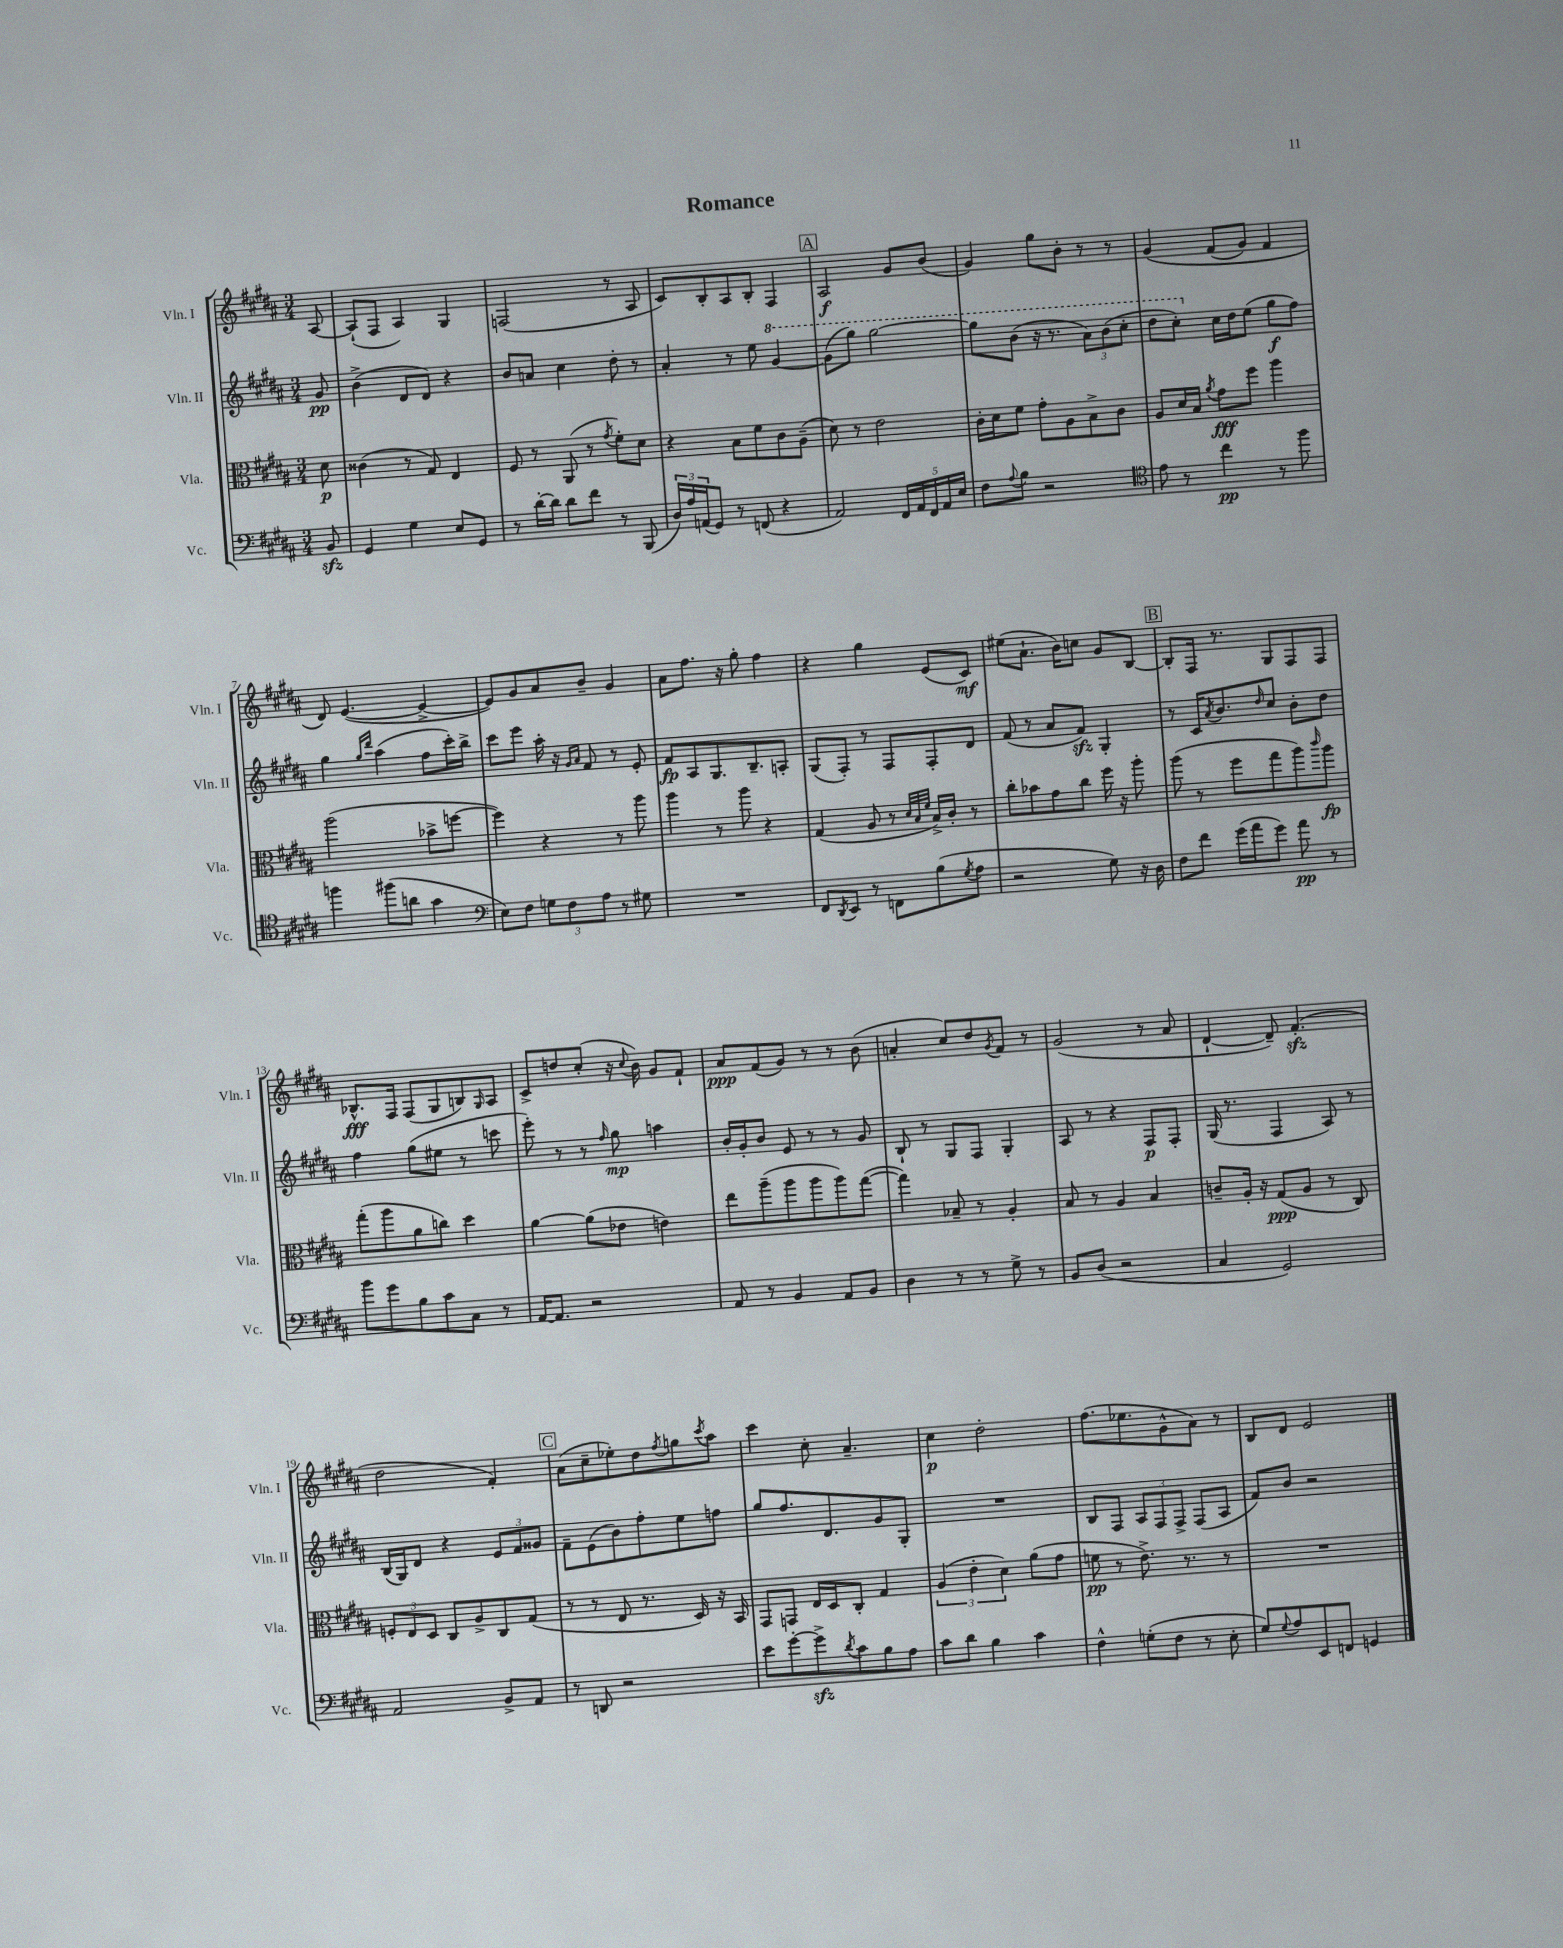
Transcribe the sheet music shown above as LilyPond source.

\header { title = "Romance" }
<<
\new StaffGroup <<
\new Staff = "s0" \with { instrumentName = "Vln. I" shortInstrumentName = "Vln. I" } {
    \clef treble \key b \major \numericTimeSignature \time 3/4 \partial 8
    ais8~ |
    ais8-!( fis8 ais4) gis4 |
    f2( r8 ais8 |
    cis'8) b8-. ais8 b8-. fis4 |
    \mark \markup { \box "A" } ais2\f gis'8 b'8( |
    gis'4) gis''8 b'8-. r8 r8 |
    gis'4\( fis'8( gis'8) fis'4 |
    dis'8\) e'4.~( e'4~-> |
    e'8) gis'8 ais'8 b'8-- gis'4 |
    ais'8 fis''8. r16 gis''8-. fis''4 |
    r4 gis''4 e'8( cis'8\mf) |
    eis''8( ais'8.-! b'16) c''8 gis'8 b8~ |
    \mark \markup { \box "B" } b8-. fis16 r8. gis8 fis8 fis8 |
    bes8.-^\fff fis16 fis8( gis8 b8) \grace { gis16 } ais8 |
    cis'8-> d''8 cis''8-.( r16 \appoggiatura { cis''8 } b'16) gis'8 fis'8-! |
    ais'8\ppp fis'8( gis'8) r8 r8 b'8( |
    a'4-. cis''8) dis''8 \acciaccatura { gis'8 } fis'8 r8 |
    gis'2( r8 ais'8 |
    dis'4~-! dis'8--) fis'4.-.\sfz( |
    dis''2 fis'4-.) |
    \mark \markup { \box "C" } ais'8( cis''8-- ees''8-.) dis''8 \acciaccatura { fis''8 } g''8 \acciaccatura { cis'''8 } ais''8 |
    cis'''4 cis''8-. ais'4.-- |
    cis''4\p dis''2-. |
    fis''8.( ees''8. gis'8-^ ais'8) r8 |
    b8 dis'8 e'2 \bar "|." |
}
\new Staff = "s1" \with { instrumentName = "Vln. II" shortInstrumentName = "Vln. II" } {
    \clef treble \key b \major \numericTimeSignature \time 3/4 \partial 8
    gis'8\pp |
    b'4->( dis'8 dis'8) r4 |
    b'8 a'8 cis''4 dis''8-. r8 |
    ais'4-. r8 e''8 \ottava #1 gis''4~ |
    \mark \markup { \box "A" } gis''8( gis'''8) gis'''2~ |
    gis'''8 b''8( r16 r8. \tuplet 3/2 { ais''8) b''8( cis'''8-. } |
    dis'''8 cis'''8-.) \ottava #0 cis''16 dis''16 e''8( gis''8\f fis''8) |
    gis''4 \grace { gis''16 dis'''16 } ais''4( fis''8 cis'''16-.) b''16-> |
    cis'''8 e'''8 ais''16-. r16 \grace { gis'16 ais'16 } fis'8 r8 e'8-. |
    fis'8\fp ais8 gis8. b8.-- a8-. |
    gis8( fis8-.) r8 fis8 fis8-. dis'8 |
    fis'8( r8 ais'8 fis'8\sfz) gis4-. |
    \mark \markup { \box "B" } r8 cis'16 \acciaccatura { ais'8 } b'8. \grace { dis''16 } cis''8 b'8-. dis''8 |
    fis''4 gis''8( eis''8 r8 c'''8 |
    e'''8-.) r8 r8 \grace { fis''16 } gis''8\mp a''4 |
    b'16-. gis'16-. b'8 e'8 r8 r8 gis'8 |
    b8-! r8 gis8 fis8 gis4-. |
    ais8 r8 r4 fis8\p fis8-. |
    gis16( r8. fis4 ais8) r8 |
    b16( gis16) dis'8 r4 \tuplet 3/2 { e'8 fis'8 gisis'8 } |
    \mark \markup { \box "C" } fis'8-- e'8( b'8) fis''8-. e''8 f''8 |
    gis''8 fis''8. dis'8. gis'8 gis8-. |
    R2. |
    b8 fis8 \tuplet 3/2 { ais8 fis8 fis8-> } fis8( ais8 |
    fis'8) b'8 r2 \bar "|." |
}
\new Staff = "s2" \with { instrumentName = "Vla." shortInstrumentName = "Vla." } {
    \clef alto \key b \major \numericTimeSignature \time 3/4 \partial 8
    dis'8\p |
    cisis'4( r8 gis8) e4 |
    fis8 r8 ais,8( r8 \acciaccatura { gis'8 } fis'8-.) dis'8 |
    r4 b8 fis'8 cis'8 ais8--( |
    \mark \markup { \box "A" } dis'8) r8 e'2 |
    cis'16-. dis'16 fis'8 gis'8-. ais8 b8-> cis'8 |
    ais8 dis'16 b16 \acciaccatura { ais'8 } gis'8\fff fis''8 ais''4 |
    ais''2( bes'8-> f''8~ |
    f''4) r4 r8 ais''8 |
    ais''4 r8 ais''8 r4 |
    gis4( ais8 r8 \grace { dis'32 b32 fis'32 } b16->) cis'16-. r8 |
    cis''8-. bes'8 gis'8 cis''8 fis''16 r16 ais''8-. |
    \mark \markup { \box "B" } ais''8( r8 fis''8 gis''8 ais''8) \grace { cis'''16 } ais''8\fp |
    gis''8-.( ais''8 ais'8 c''8) dis''4 |
    ais'4~ ais'8( ees'8 e'4) |
    e''8 ais''8--( ais''8 ais''8 ais''8) gis''8~( |
    gis''4) bes8-- r8 ais4-. |
    b8 r8 ais4 b4 |
    c'8-- ais16-. r16 gis8\ppp( ais8 r8 cis8) |
    \tuplet 3/2 { f8-. e8 dis8 } cis8 ais8-> cis8 gis8( |
    \mark \markup { \box "C" } r8 r8 e8 r8. dis16) r16 b,16 |
    gis,8 g,8 e16 dis16 cis8-. gis4 |
    \tuplet 3/2 { ais4( e'4-. dis'4) } ais'8( gis'8 |
    f'8\pp r8 e'8.->) r8. r8 |
    R2. \bar "|." |
}
\new Staff = "s3" \with { instrumentName = "Vc." shortInstrumentName = "Vc." } {
    \clef bass \key b \major \numericTimeSignature \time 3/4 \partial 8
    b,8\sfz |
    gis,4 gis4 e8 gis,8 |
    r8 dis'16~-. dis'16 dis'8 fis'8 r8 b,,8( |
    \tuplet 3/2 { dis16) ais16 a,16( } gis,8) r8 f,8( r4 |
    \mark \markup { \box "A" } ais,2) \tuplet 5/4 { fis,16 ais,16 fis,16 ais,16 e16 } |
    fis8 \appoggiatura { ais8 } b8 r2 |
    \clef tenor e'8 r8 cis''4\pp r8 fis''8 |
    f''4 fis''8( a'8 gis'4 |
    \clef bass e8) fis8 \tuplet 3/2 { g8 fis8 ais8 } r8 gis8 |
    R2. |
    fis,8 \acciaccatura { dis,8 } e,8 r8 f,8 b8( \acciaccatura { gis8 } ais8 |
    r2 gis8) r16 dis16 |
    \mark \markup { \box "B" } fis8 fis'8 gis'16( ais'16 gis'8) ais'8\pp r8 |
    b'8 gis'8 b8 cis'8 cis8 r8 |
    ais,16~ ais,8. r2 |
    ais,8 r8 b,4 ais,8 b,8 |
    dis4 r8 r8 gis8-> r8 |
    b,8 dis8( r2 |
    cis4 gis,2) |
    ais,2 b,8-> ais,8 |
    \mark \markup { \box "C" } r8 d,8 r2 |
    e'8 gis'8~-. gis'8->\sfz \acciaccatura { dis'8 } cis'8 b8 ais8 |
    cis'8 dis'8 b4 cis'4 |
    fis4-^ g8-.( fis8 r8 e8-. |
    gis8) \appoggiatura { gis8 } ais8 e,8 f,8 g,4 \bar "|." |
}
>>
>>
